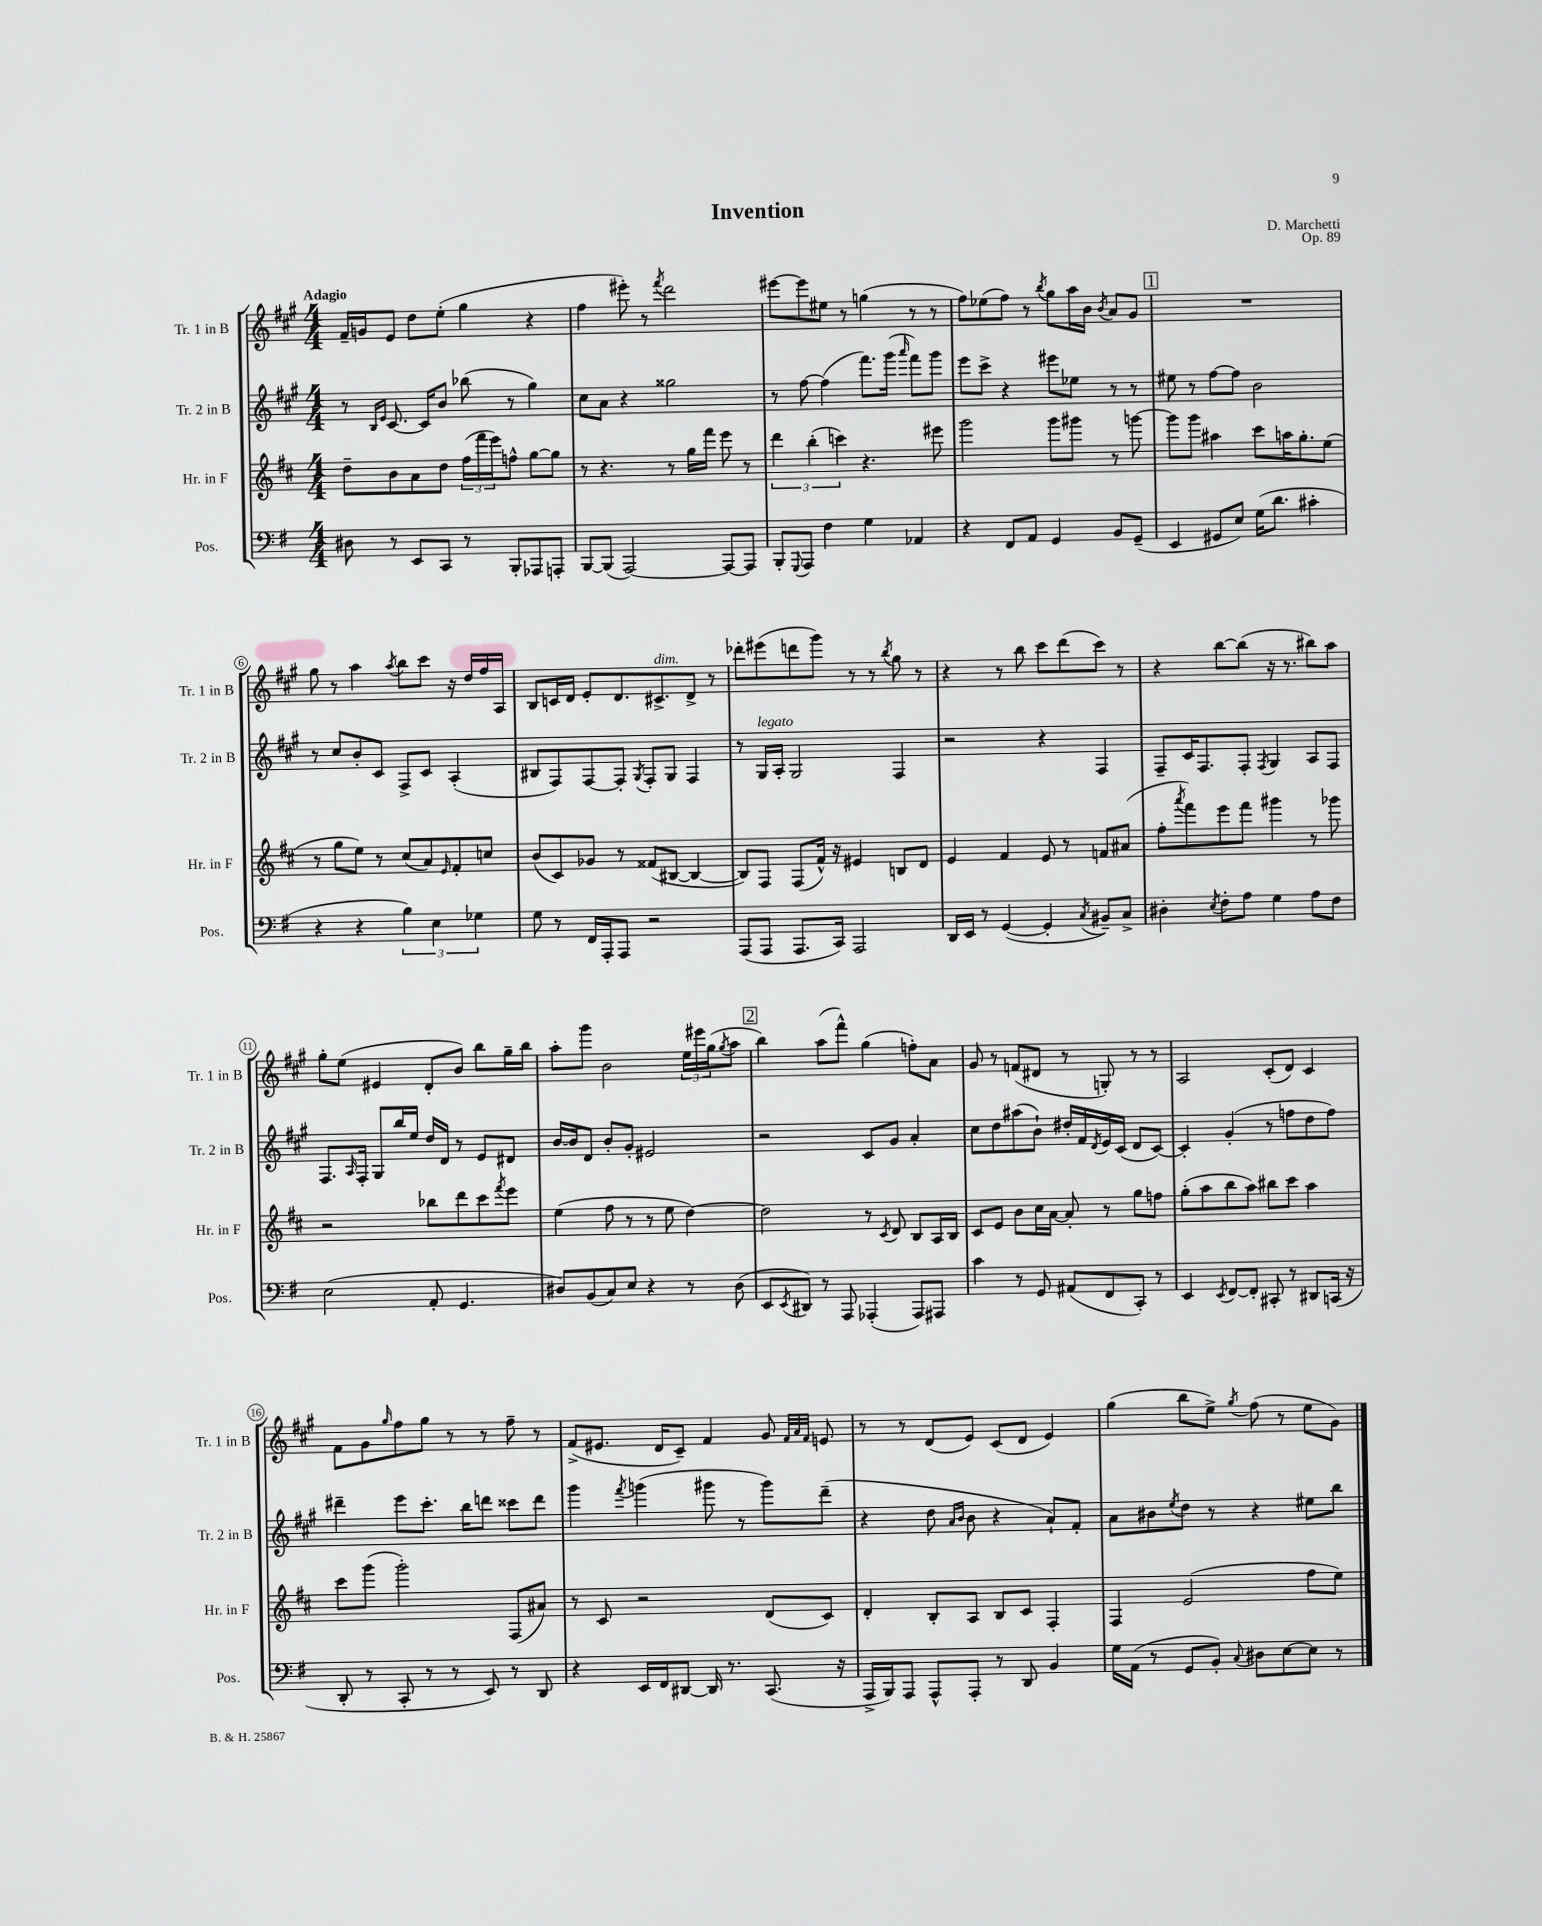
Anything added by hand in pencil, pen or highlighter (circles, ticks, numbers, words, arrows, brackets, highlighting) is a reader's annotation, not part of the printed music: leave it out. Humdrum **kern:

**kern	**kern	**kern	**kern
*part4	*part3	*part2	*part1
*staff4	*staff3	*staff2	*staff1
*I"Pos.	*I"Hr. in F	*I"Tr. 2 in B	*I"Tr. 1 in B
*I'Pos.	*I'Hr. in F	*I'Tr. 2 in B	*I'Tr. 1 in B
*clefF4	*clefG2	*clefG2	*clefG2
*k[f#]	*k[f#c#]	*k[f#c#g#]	*k[f#c#g#]
*M4/4	*M4/4	*M4/4	*M4/4
=1	=1	=1	=1
!	!	!	!LO:TX:a:B:t=Adagio
8D#X\	8dd~\L	8r	16f#~/LL
.	.	.	16gn/J
.	.	16qqB/LL	.
.	.	16qqe/JJ	.
8r	8b\	[8.c#/	8e/J
8EE/L	8a\	.	8dd\L
.	.	16c#/KL]	.
8CC/J	8dd\J	8b/J	(8ee'\J
8r	(24ff#\LL	(8bb-X\	4gg#\
.	24fff#\	.	.
.	24eee\J)	.	.
8BBB'/L	8ffn^^\J	8r	.
8AAA-X/	[8gg\L	4gg#\)	4r
8AAAn'/J	8gg\J]	.	.
=2	=2	=2	=2
[8BBB/L	8r	8cc#\L	4ff#\
(8BBB/J]	4.r	8a\J	.
[2AAA/)	.	4r	8eee#X'\)
.	.	.	8r
.	.	.	8qfff#/
.	8r	2gg##X\	2ddd\
.	16gg\LL	.	.
.	16fff#\JJ	.	.
8AAA/L_	8eee\	.	.
8AAA/J]	8r	.	.
=3	=3	=3	=3
8BBB'/L	6ddd\	8r	[8eee#X\L
8qqGGG/	.	.	.
8AAA/J	.	[8ff#\	8eee#\]
.	(6bb'\	.	.
4F#\	.	(4ff#\]	8ee#X\J
.	6cccn\)	.	.
.	.	.	8r
4G\	4.r	8.fff#\L)	(4ggn\
.	.	(16ggg#\Jk	.
.	.	16qqaaa/	.
4AA-X/	.	8fff#\L)	8r
.	8eee#X\	8ggg#\J	8r
=4	=4	=4	=4
4r	2ggg\	8eee\L	8ff#\L)
.	.	8ccc#^\J	(8ee-X\
8FF#/L	.	4r	8ff#\J)
8AA/J	.	.	8r
.	.	.	8qbb/
4GG/	8ggg\L	8eee#X\L	8gg#\L
.	8ggg#X\J	8ee-X\J	16aa\L
.	.	.	16b\JJ
.	.	.	8qb/
8BB/L	8r	8r	8a/L
(8GG~/J	[8gggn\	8r	8g#/J
!!LO:REH:place=s1:t=1
=5	=5	=5	=5
4EE/	8ggg\L]	8ee#X\	1r
.	8ggg\J	8r	.
8GG#X/L	4aa#X\	[8ff#\L	.
8E/J)	.	8ff#\J]	.
(16G\KL	8ccc#\L	2b\	.
8.d\J	.	.	.
.	16aan\K	.	.
.	8.gg'\	.	.
4c#X'\	.	.	.
.	(8ee\J	.	.
!!LO:LB:g=z
=6	=6	=6	=6
4r	8r	8r	8gg#\
.	8gg\L	8cc#/L	8r
4r	8ee\J)	8b'/	4aa\
.	8r	8c#/J	.
.	.	.	8qaa/
6B\)	(8cc#/L	8F#^/L	8bb\L
.	8a/)	8c#/J	8ccc#\J
6E\	.	.	.
.	16qqe/	.	.
.	8f#'/	(4A'/	16r
.	.	.	16dd/LL
6G-X\	.	.	.
.	8ccn/J	.	16ff#/
.	.	.	16A/JJ
=7	=7	=7	=7
8G\	(8b/L	8B#X/L	8B/L
8r	8c#/)	8F#/)	16cn/L
.	.	.	16d/JJ
16FF#/LL	8g-X/J	[8F#/	8e'/L
16AAA'/J	.	.	.
8AAA/J	8r	8F#'/J]	8.d/
.	.	8qG#/	.
2r	(8f##X/L	8F#'/L	.
!	!	!	!LO:TX:a:i:t=dim.
.	.	.	8.c#X^/
.	[8B#X/J	8G#/J	.
.	4B#/_	4F#/	8d^/J
.	.	.	8r
=8	=8	=8	=8
(8AAA/L	8B#/L])	8r	8ddd-X'\L
!	!	!LO:TX:a:i:t=legato	!
8AAA/J	8F#/J	16G#/LL	(8eee#X\
.	.	16A'/JJ	.
8.AAA/L	(8F#/L	2G#/	8dddn\
.	16f#^^/Jk)	.	8ggg#\J)
16CC/Jk)	16r	.	.
2AAA/	4e#X/	.	8r
.	.	.	8r
.	.	.	8qbb/
.	8Bn/L	4F#/	8gg#\
.	8d/J	.	8r
=9	=9	=9	=9
16DD/LL	4e/	2r	4r
16EE/JJ	.	.	.
8r	.	.	.
([4GG/	4f#/	.	8r
.	.	.	8bb\
4GG'/]	8e/	4r	8ccc#\L
.	8r	.	(8ddd\
8qC/	.	.	.
8BB#X~/L)	8fn/L	4F#/	8ccc#\J)
8C^/J	(8a#X/J	.	8r
=10	=10	=10	=10
4D#X'\	8ff#'\L	8F#~/L	4r
.	8qaaa/	.	.
.	8fff#\)	16c#/K	.
.	.	8.F#/	.
8qE/	.	.	.
8F#'\L	8eee\	.	[8bb\L
8A\J	8fff#\J	8F#'/J	(8bb\J]
.	.	8qF#/	.
4G\	4ggg#X\	4G#/	16r
.	.	.	8.r
8A\L	8r	8A/L	8bb#X\L)
8F#\J	8ggg-X\	8F#/J	8aa\J
!!LO:LB:g=z
=11	=11	=11	=11
(2E\	2r	8.F#/L	8gg#'\L
.	.	.	(8ee\J
.	.	16qqA/	.
.	.	16F#'/Jk	.
.	.	8G#/L	4e#X/
.	.	16bb/L	.
.	.	16ee/JJ	.
8AA'/	8bb-X\L	16dd/LL	8d'/L
.	.	16d/JJ	.
4.GG/	8ddd\	8r	8b/J)
.	8ccc#\	8e/L	8bb\L
.	8qfff#/	.	.
.	8eee\J	8d#X/J	16gg#~\L
.	.	.	16bb\JJ
=12	=12	=12	=12
8D#X/L)	(4ee\	[16b/LL	8aa'\L
.	.	16b/J]	.
(8BB/	.	8d/J	8ggg#\J
8C/)	8ff#\	8b'/L	2b\
8E/J	8r	8g#'/J	.
4r	8r	2e#X/	.
.	8ee\	.	.
8r	[4dd\)	.	24ee\LL
.	.	.	24eee#X\
.	.	.	(24gg#\J
.	.	.	8qgg#/
(8D#\	.	.	8aa\J
!!LO:REH:place=s1:t=2
=13	=13	=13	=13
8EE/L	2dd\]	2r	4bb\)
8qEE/	.	.	.
8DD#X/J)	.	.	.
8r	.	.	(8aa\L
8AAA/	.	.	8fff#^^\J)
(4AAA-X'/	8r	8c#/L	(4gg#\
.	8qc#/	.	.
.	8d/	8g#/J	.
8AAA-/L)	8B/L	4a'/	8ffn'\L)
8AAA#X/J	16A/L	.	8a\J
.	16B/JJ	.	.
=14	=14	=14	=14
4c\	8c#/L	8cc#\L	8g#/
.	8e/J	8dd\	8r
8r	8b\L	(8aa#X\	(8fn/L
8GG/	16cc#\L	8b`\J)	8d#X/J
.	[16a\JJ	.	.
(8AA#X/L	8a'/]	16dd#X'/LL	8r
.	.	16f#/	.
.	.	8qd/	.
8FF#/	8r	16e/	8Gn'/)
.	.	(16c#/JJ	.
8CC'/J)	8gg\L	8d/L	8r
8r	8ffn\J	[8c#/J)	8r
=15	=15	=15	=15
4EE/	(8gg'\L	4c#'/]	2A/
.	8aa\	.	.
8qEE/	.	.	.
[8FF#/L	8bb\	(4g#'/	.
8FF#'/J]	8aa\J)	.	.
8CC#X'/	8bb#X\L	8r	(8c#'/L
8r	8ccc#\J	8ffn\L	8d/J)
8DD#X/L	4aa\	8dd\	4c#/
(16CCn/Jk	.	8ff\J)	.
16r	.	.	.
!!LO:LB:g=z
=16	=16	=16	=16
8DD'/	8ccc#\L	4ddd#X~\	8f#\L
8r	(8ggg\J	.	8g#\
.	.	.	16qqgg#/
8CC'/	2ggg'\)	8eee\L	8ff#\
8r	.	8.ccc#'\J	8gg#\J
8r	.	.	8r
.	.	16bb\KL	.
8EE/)	.	8dddn\J	8r
8r	(8F#/L	8ccc##X\L	8ff#~\
8DD/	8a#X/J)	8ddd\J	8r
=17	=17	=17	=17
4r	8r	4ggg#\	(8f#^/L
.	8c#/	.	8.e#X/J
.	.	8qfff#/	.
16EE/LL	2r	(4gggn\	.
16FF#/J	.	.	16d/KL
[8DD#X/J	.	.	8c#~/J)
16DD#/]	.	8ggg#X\	4f#/
8.r	.	.	.
.	.	8r	.
(8.CC/	(8d/L	8ggg#\L)	8g#/
.	.	.	32qqf#/LLL
.	.	.	32qqa/
.	.	.	32qqf#/JJJ
.	8c#/J)	(8ddd~\J	8en/
16r	.	.	.
=18	=18	=18	=18
16AAA^/LL	4d'/	4r	8r
16BBB/J)	.	.	.
8AAA/J	.	.	8r
8AAA^^/L	8B'/L	8dd\	(8d/L
.	.	16qqa/LL	.
.	.	16qqb/JJ	.
8AAA'/J	8A/J	8b\	8e/J)
8r	8B/L	4r	(8c#/L
8DD/	8c#/J	.	8d/J
4BB/	4F#'/	8a`/L)	4e/)
.	.	8f#'/J	.
=19	=19	=19	=19
16G\LL	4F#/	8a\L	(4gg#\
(16AA\JJ	.	.	.
8r	.	8b#X\	.
.	.	8qee/	.
8GG/L	(2e/	8dd\J	8bb\L
8BB'/J)	.	8r	8ee^\J)
8qqC/	.	.	8qgg#/
8D#X\L	.	4r	(8ff#\
[8E\	.	.	8r
8E\J]	8ff#\L	8ee#X\L	8ee\L
8r	8ee\J)	8bb\J	8g#\J)
==	==	==	==
*-	*-	*-	*-
